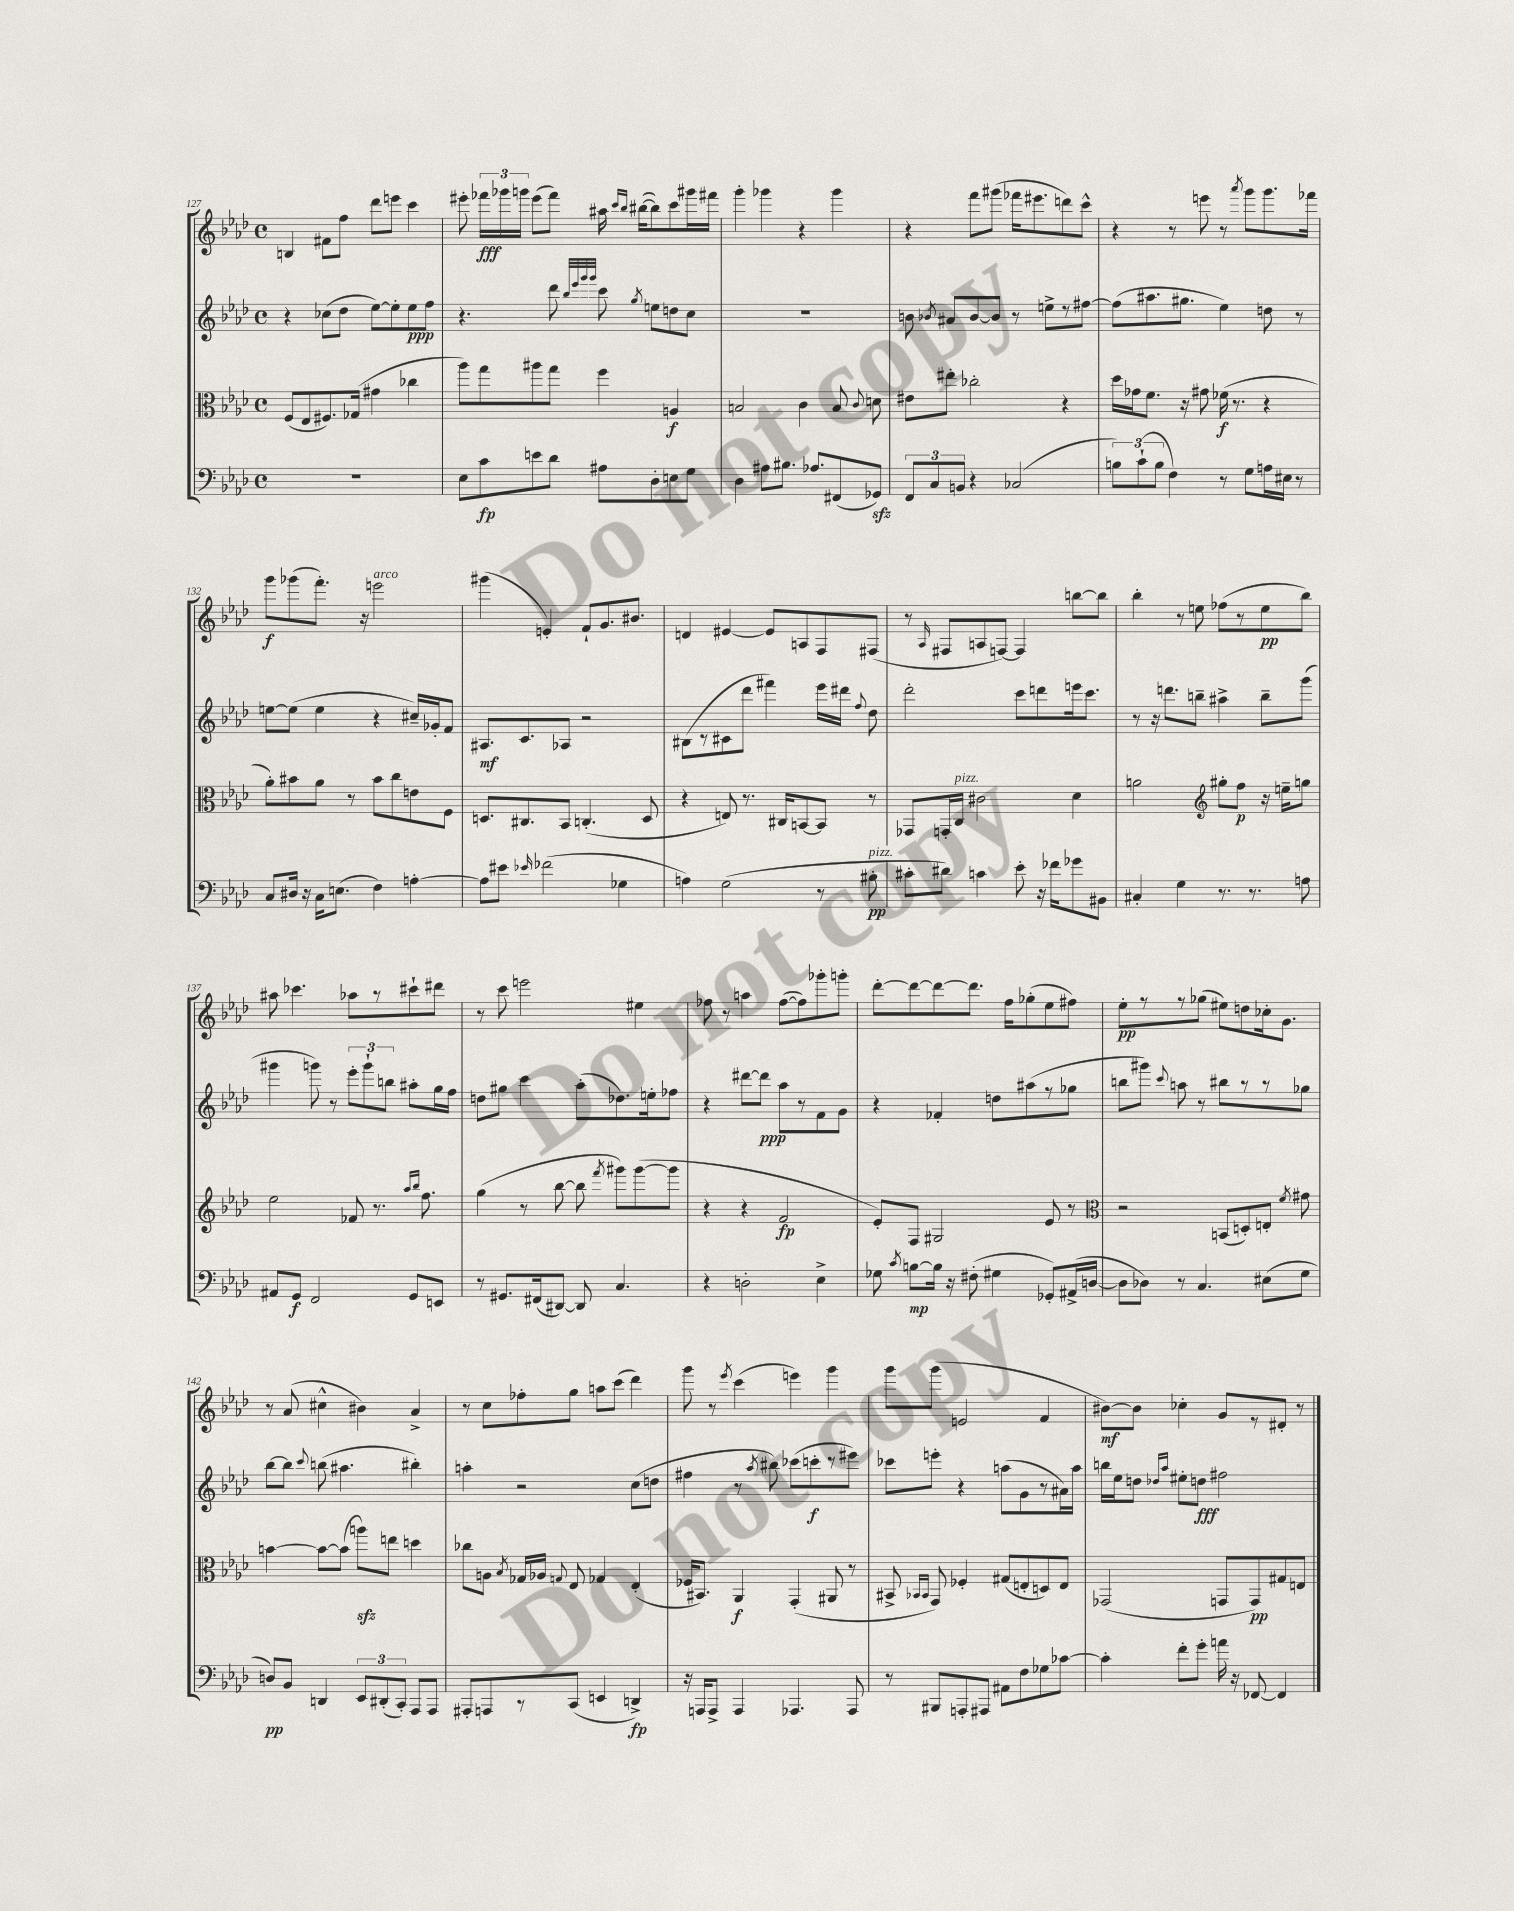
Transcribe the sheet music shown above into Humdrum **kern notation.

**kern	**dynam	**kern	**dynam	**kern	**dynam	**kern	**dynam
*part4	*part4	*part3	*part3	*part2	*part2	*part1	*part1
*staff4	*staff4	*staff3	*staff3	*staff2	*staff2	*staff1	*staff1
*clefF4	*	*clefC3	*	*clefG2	*	*clefG2	*
*k[b-e-a-d-]	*	*k[b-e-a-d-]	*	*k[b-e-a-d-]	*	*k[b-e-a-d-]	*
*M4/4	*	*M4/4	*	*M4/4	*	*M4/4	*
*met(c)	*	*met(c)	*	*met(c)	*	*met(c)	*
=127	=127	=127	=127	=127	=127	=127	=127
1r	.	(8F/L	.	4r	.	4Bn/	.
.	.	8E-/	.	.	.	.	.
.	.	8.F#X/)	.	(8cc-X\L	.	8f#X\L	.
.	.	.	.	8dd-\J	.	8ff\J	.
.	.	(16G-X/Jk	.	.	.	.	.
.	.	4g#X\	.	[8ee-\L)	.	8ddd-\L	.
.	.	.	.	8ee-'\]	.	8eeen\J	.
.	.	4cc-X\	.	8ee-\	ppp	4ccc\	.
.	.	.	.	8ff\J	.	.	.
=128	=128	=128	=128	=128	=128	=128	=128
8E-\L	.	8aa-\L)	.	4.r	.	8eee#X'\	.
8c\	fp	8gg\	.	.	.	24fff-X\LL	fff
.	.	.	.	.	.	24ggg-X\	.
.	.	.	.	.	.	24gggn\JJ	.
8en\	.	8aa#X\	.	.	.	(8eee#\L	.
8d-\J	.	8gg\J	.	8ddd-\	.	8fff-\J)	.
.	.	.	.	32qqbb-/LLL	.	.	.
.	.	.	.	32qqeee-/	.	.	.
.	.	.	.	32qqggg/	.	.	.
.	.	.	.	32qqggg/JJJ	.	.	.
8A#X\L	.	4ff\	.	8ccc\	.	16aa#X\	.
.	.	.	.	.	.	16qqccc/LL	.
.	.	.	.	.	.	16qqbb-/JJ	.
.	.	.	.	.	.	([16bb#X\KL	.
.	.	.	.	8qgg/	.	.	.
8D-'\	.	.	.	8een\L	.	8bb#\])	.
8En\	.	4An/	f	8ddn\	.	8ccc\	.
8G\J	.	.	.	8cc\J	.	16ggg#X\L	.
.	.	.	.	.	.	16fff#X\JJ	.
=129	=129	=129	=129	=129	=129	=129	=129
4D-\	.	2Bn/	.	1r	.	4ggg'\	.
8A#X\L	.	.	.	.	.	4ggg-X\	.
8.B#X\J	.	.	.	.	.	.	.
.	.	4c\	.	.	.	4r	.
8.A-X/L	.	.	.	.	.	.	.
(8FF#X/	.	8B/	.	.	.	4ggg-\	.
.	.	8qqc/	.	.	.	.	.
8GG-Xzz/J)	.	8dn\	.	.	.	.	.
=130	=130	=130	=130	=130	=130	=130	=130
12FF/L	.	8e#X\L	.	8bn\	.	4r	.
12C/	.	.	.	.	.	.	.
.	.	.	.	8qb-X/	.	.	.
.	.	8ee#X'\J	.	8a#X/L	.	.	.
12BBn/J	.	.	.	.	.	.	.
4r	.	2cc-X'\	.	[8b-/	.	8fff\L	.
.	.	.	.	8b-/J]	.	(8ggg#X\J	.
(2C-X/	.	.	.	8r	.	16fff-X\KL	.
.	.	.	.	.	.	8.eee#X\	.
.	.	.	.	8een^\L	.	.	.
.	.	4r	.	8r	.	8dddn\)	.
.	.	.	.	[8ff#X\J	.	8ccc^^\J	.
=131	=131	=131	=131	=131	=131	=131	=131
12Bn\L)	.	16dd-\LL	.	(8ff#\L]	.	4r	.
.	.	16g-X\J	.	.	.	.	.
(12c`\	.	.	.	.	.	.	.
.	.	8.f\J	.	8.aa#X\	.	.	.
12B\J	.	.	.	.	.	.	.
4F\)	.	.	.	.	.	8r	.
.	.	16r	.	8.gg#X\J	.	.	.
.	.	8g#X\	.	.	.	8eeen\	.
8r	.	(16f-X\	f	4ee-\)	.	8r	.
.	.	8.r	.	.	.	.	.
.	.	.	.	.	.	8qaaa-/	.
8G\L	.	.	.	.	.	8ggg\L	.
16An\L	.	4r	.	8ddn\	.	8.ggg\	.
16E#X\JJ	.	.	.	.	.	.	.
8r	.	.	.	8r	.	.	.
.	.	.	.	.	.	16fff-X\Jk	.
!!LO:LB:g=z
=132	=132	=132	=132	=132	=132	=132	=132
8C/L	.	8a-'\L)	.	[8een\L	.	8ggg\L	f
16D#X/Jk	.	8b#X\	.	(8ee\J]	.	(8ggg-X\	.
16r	.	.	.	.	.	.	.
16C\KL	.	8a-\J	.	4ee\	.	8.fff'\J)	.
(8.En\J	.	.	.	.	.	.	.
.	.	8r	.	.	.	.	.
.	.	.	.	.	.	16r	.
!	!	!	!	!	!	!LO:TX:a:i:t=arco	!
4F\)	.	8b#\L	.	4r	.	2eeen\	.
.	.	8cc\	.	.	.	.	.
[4An'\	.	8en\	.	16cc#X~/LL)	.	.	.
.	.	.	.	16g-X'/J	.	.	.
.	.	8F\J	.	8f/J	.	.	.
=133	=133	=133	=133	=133	=133	=133	=133
8A\L]	.	8.Dn/L	.	8.A#X/L	mf	(4ggg#X\	.
8e#X\J	.	.	.	.	.	.	.
.	.	8.C#X/	.	8.c/	.	.	.
16qqe-X/	.	.	.	.	.	.	.
(2f-X\	.	.	.	.	.	4en'/)	.
.	.	8BB-/J	.	8A-X/J	.	.	.
.	.	(4.Cn'/	.	2r	.	8f`/L	.
.	.	.	.	.	.	8.g/	.
4G-X\	.	.	.	.	.	.	.
.	.	.	.	.	.	8.b#X/J	.
.	.	8D/	.	.	.	.	.
=134	=134	=134	=134	=134	=134	=134	=134
4An\)	.	4r	.	(8B#X\L	.	4dn/	.
.	.	.	.	8r	.	.	.
(2G\	.	8En/)	.	8c#X\	.	[4e#X/	.
.	.	8.r	.	8ddd-\J	.	.	.
.	.	.	.	4fff#X\)	.	8e#/L]	.
.	.	16C#X/KL	.	.	.	.	.
.	.	[8BBn/	.	.	.	8An/	.
8r	.	8BB/J]	.	16eee-\LL	.	8F/	.
.	.	.	.	16ddd#X\JJ	.	.	.
.	.	.	.	8qqff/	.	.	.
!LO:TX:a:i:t=pizz.	!	!	!	!	!	!	!
8B#X'\	pp	8r	.	8dd-\	.	(8F#X/J	.
=135	=135	=135	=135	=135	=135	=135	=135
8c#X'\L	.	8GG-X/L	.	2ddd-'\	.	8r	.
.	.	.	.	.	.	16qqA-/	.
8d#X\J)	.	16GGn'/L	.	.	.	8F#X/L	.
!	!	!LO:TX:a:i:t=pizz.	!	!	!	!	!
.	.	16C/JJ	.	.	.	.	.
4cn\	.	2c#X\	.	.	.	8An/	.
.	.	.	.	.	.	[8Fn/J)	.
8e-'\	.	.	.	8ccc\L	.	4F/]	.
16r	.	.	.	8dddn\	.	.	.
16f-X\KL	.	.	.	.	.	.	.
8g-X\	.	4d-\	.	16eeen\k	.	[8bbn\L	.
.	.	.	.	8.ccc\J	.	.	.
8BB#X\J	.	.	.	.	.	8bb\J]	.
=136	=136	=136	=136	=136	=136	=136	=136
4C#X'/	.	2an\	.	8r	.	4bb-'\	.
.	.	.	.	16r	.	.	.
.	.	.	.	8.dddn\L	.	.	.
4G\	.	.	.	.	.	8r	.
.	.	.	.	8bbn~\J	.	8een\	.
*	*	*clefG2	*	*	*	*	*
8.r	.	8gg#X'\L	.	4aa#X^\	.	(8ff-X\L	.
.	.	8ff\J	p	.	.	8r	.
8.r	.	.	.	.	.	.	.
.	.	16r	.	8bb~\L	.	8ee\	pp
.	.	16een~\KL	.	.	.	.	.
8An\	.	8ggn\J	.	(8ggg\J	.	8bb-\J)	.
!!LO:LB:g=z
=137	=137	=137	=137	=137	=137	=137	=137
8AA#X/L	.	2ee-\	.	4ggg#X\	.	8aa#X\	.
8GG/J	f	.	.	.	.	4.ccc-X\	.
2FF/	.	.	.	8gggn\)	.	.	.
.	.	.	.	8r	.	.	.
.	.	8f-X/	.	12eee-'\L	.	8aa-X\L	.
.	.	.	.	12ggg`\	.	.	.
.	.	8.r	.	.	.	8r	.
.	.	.	.	12bbn\J	.	.	.
8GG/L	.	.	.	8aa#X'\L	.	8ccc#X`\	.
.	.	16qqaa-/LL	.	.	.	.	.
.	.	16qqbb-/JJ	.	.	.	.	.
.	.	8.ff\	.	.	.	.	.
8EEn/J	.	.	.	16gg\L	.	8ddd#X\J	.
.	.	.	.	16ff\JJ	.	.	.
=138	=138	=138	=138	=138	=138	=138	=138
8r	.	(4gg\	.	8ddn\L	.	8r	.
8.GG#X/L	.	.	.	8gg#X\J	.	8ccc\	.
.	.	8r	.	4ccc\	.	2eeen\	.
(16FF#X/k	.	.	.	.	.	.	.
[8DD#X/J)	.	[8bb-\	.	.	.	.	.
8DD#/]	.	8bb-\]	.	(8aa-'\L	.	.	.
.	.	8qfff/	.	.	.	.	.
4.C/	.	8ggg#X\L)	.	8.dd-X\)	.	.	.
.	.	([8ggg#\	.	.	.	4ee#X\	.
.	.	.	.	16een'\k	.	.	.
.	.	8ggg#\J]	.	8ff-X\J	.	.	.
=139	=139	=139	=139	=139	=139	=139	=139
4r	.	4r	.	4r	.	8ff-X\	.
.	.	.	.	.	.	8r	.
2Dn'\	.	4r	.	[8ddd#X\L	.	4aan\	.
.	.	.	.	8ddd#\J]	ppp	.	.
.	.	2f/	fp	8aa-\L	.	([8ff-\L	.
.	.	.	.	8r	.	8ff-\])	.
4E-^\	.	.	.	8f\	.	8ggg-X'\	.
.	.	.	.	8g\J	.	8gggn'\J	.
=140	=140	=140	=140	=140	=140	=140	=140
8G-X\	.	8e-'/L)	.	4r	.	[8ddd-'\L	.
8qc/	.	.	.	.	.	.	.
[8Bn\L	mp	8F/J	.	.	.	8ddd-\_	.
16B\Jk]	.	2G#X/	.	4f-X'/	.	8ddd-\_	.
16r	.	.	.	.	.	.	.
(8F#X'\	.	.	.	.	.	8.ddd-\J]	.
4G#X\	.	.	.	8ddn\L	.	.	.
.	.	.	.	.	.	16ff\KL	.
.	.	.	.	(8aa#X\	.	(8gg-X'\	.
8GG-X'/L)	.	8e-/	.	8r	.	8ee-\	.
(16AA#X^/L	.	8r	.	8gg-X\J	.	8ff#X\J)	.
[16Dn/JJ	.	.	.	.	.	.	.
=141	=141	=141	=141	=141	=141	=141	=141
*	*	*clefC3	*	*	*	*	*
8D\L]	.	2r	.	8bbn\L	.	8ee-'\L	pp
8D-X\J)	.	.	.	8ggg#X\J)	.	8r	.
.	.	.	.	8qqccc/	.	.	.
8r	.	.	.	8aan\	.	8r	.
4.C/	.	.	.	8r	.	(8gg-X\J	.
.	.	(8BBn/L	.	8bb#X\L	.	8ee#X\L)	.
.	.	8Dn'/)	.	8r	.	8ddn\	.
(8E#X\L	.	8En'/J	.	8r	.	16cc-X'\k	.
.	.	.	.	.	.	8.g\J	.
.	.	8qf/	.	.	.	.	.
8G\J	.	8g#X\	.	8gg-X\J	.	.	.
!!LO:LB:g=z
=142	=142	=142	=142	=142	=142	=142	=142
8Dn/L)	pp	[4bn\	.	[8bb-\L	.	8r	.
8BB-/J	.	.	.	8bb-\J]	.	(8a-/	.
.	.	.	.	8qqccc/	.	.	.
4DDn/	.	8b\L_	.	(8bbn\	.	4cc#X^^\	.
.	.	(8b\J]	.	4.aa#X\	.	.	.
12EE-/L	.	8aanzz\L)	.	.	.	4b#X\)	.
(12DD#X'/	.	.	.	.	.	.	.
.	.	8een\J	.	.	.	.	.
12CC'/J)	.	.	.	.	.	.	.
8AAA-/L	.	4ddn\	.	4bb#X'\)	.	4a-^/	.
8AAA-/J	.	.	.	.	.	.	.
=143	=143	=143	=143	=143	=143	=143	=143
8AAA#X'/L	.	8cc-X\L	.	4aan'\	.	8r	.
8AAAn/	.	8An\J	.	.	.	8cc\L	.
.	.	8qB-/	.	.	.	.	.
8r	.	16G-X/LL	.	2r	.	8ff-X'\	.
.	.	16A-X/JJ	.	.	.	.	.
.	.	8qqGn/	.	.	.	.	.
(8CC/J	.	8E-/	.	.	.	8gg\J	.
4EEn/	.	4G-X/	.	.	.	8aan\L	.
.	.	.	.	.	.	(8ccc\J	.
4DDn^/)	fp	(4E-'/	.	(8cc\L	.	4ddd-\)	.
.	.	.	.	8ddn\J	.	.	.
=144	=144	=144	=144	=144	=144	=144	=144
16r	.	16F-X/KL	.	4ff#X\	.	8ggg\	.
16AAAn/KL	.	8.BB#X/J)	.	.	.	.	.
8AAA^/J	.	.	.	.	.	8r	.
.	.	.	.	.	.	8qeee-/	.
4AAA/	.	4AA-/	f	8r	.	(4ccc\	.
.	.	.	.	8qaa-/	.	.	.
.	.	.	.	8bb#X\)	.	.	.
4.AAA-X/	.	(4GG'/	.	(8ccc-X\L	.	4eeen\)	.
.	.	.	.	8cccn'\	f	.	.
.	.	8AA#X/	.	8r	.	4ggg\	.
8AAA-/	.	8r	.	8eee#X\J)	.	.	.
=145	=145	=145	=145	=145	=145	=145	=145
8r	.	8BB#X^/	.	8ccc-X\L	.	8ggg\L	.
.	.	16qqBB-X/LL	.	.	.	.	.
.	.	16qqBB-/JJ	.	.	.	.	.
8BBB#X/L	.	8GG/)	.	8eeen'\J	.	(8ggg\J	.
8AAAn'/	.	4F-X'/	.	4r	.	2en/	.
8AAA#X/J	.	.	.	.	.	.	.
8AA#X\L	.	(8G#X/L	.	(8aan\L	.	.	.
8F\	.	8En'/	.	8g\	.	.	.
8G-X\	.	8Dn/)	.	8r	.	4f/	.
[8c-X\J	.	8E/J	.	16a#X\L)	.	.	.
.	.	.	.	16aa\JJ	.	.	.
=146	=146	=146	=146	=146	=146	=146	=146
4c-'\]	.	(2GG-X/	.	16bbn\LL	.	[8b#X\L)	mf
.	.	.	.	16ee-\J	.	.	.
.	.	.	.	8ddn\J	.	8b#\J]	.
.	.	.	.	16qqdd-X/LL	.	.	.
.	.	.	.	16qqaa-/JJ	.	.	.
8f'\L	.	.	.	8ee#X'\L	.	4cc-X'\	.
8g'\J	.	.	.	8ddn\J	fff	.	.
16an\	.	8GGn/L	.	2ff#X\	.	8g/L	.
16r	.	.	.	.	.	.	.
[8FF-X/	.	8GG/)	pp	.	.	8r	.
4FF-/]	.	8G#X/	.	.	.	8d#X'/J	.
.	.	8En/J	.	.	.	8r	.
==	==	==	==	==	==	==	==
*-	*-	*-	*-	*-	*-	*-	*-
